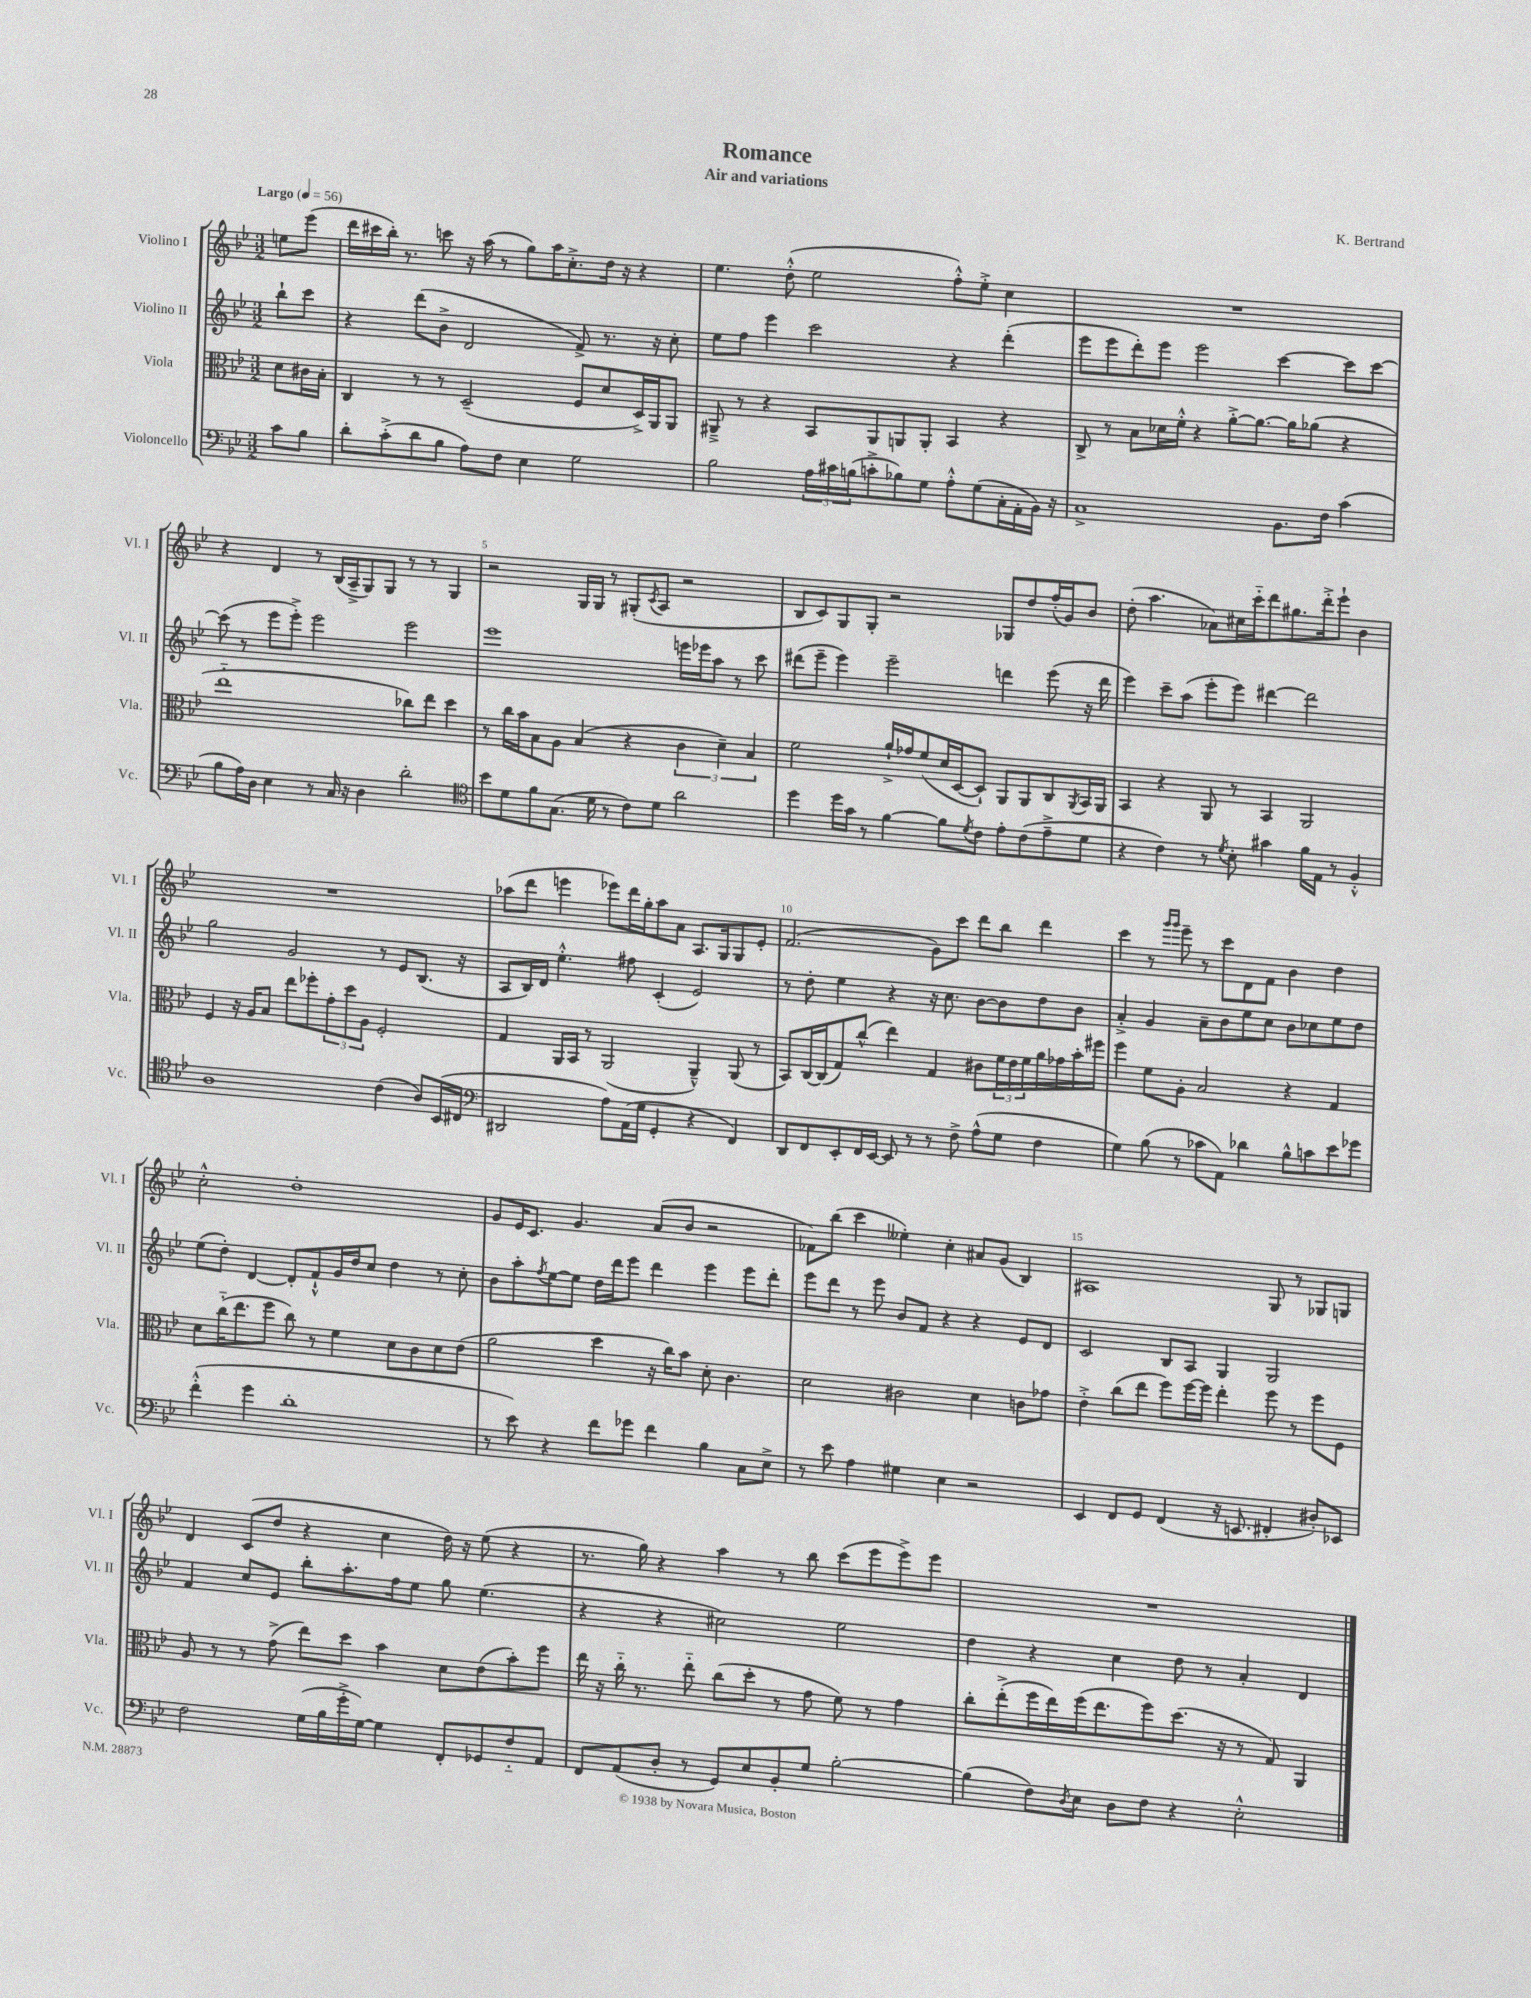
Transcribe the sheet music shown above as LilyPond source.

\header { title = "Romance" composer = "K. Bertrand" subtitle = "Air and variations" }
<<
\new StaffGroup <<
\new Staff = "s0" \with { instrumentName = "Violino I" shortInstrumentName = "Vl. I" } {
    \clef treble \key bes \major \numericTimeSignature \time 3/2 \partial 4 \tempo "Largo" 4 = 56
    e''8 ees'''8( |
    d'''16 cis'''16 bes''16-.) r8. c'''8 r16 a''16( r8 g''8) a''16 c''8.-.-> d''16 r16 r4 |
    ees''4. d''8-.-^( ees''2 f''8-.-^) ees''8-.-> c''4 |
    R1. |
    r4 d'4 r8 bes16( a16---> g8) g8 r8 r8 g4 |
    r2 g16 g16 r8 gis8-.( \acciaccatura { c'8 } a8 r2 |
    bes8 c'8) g8 g8-. r2 ges8 d''8 f''16-.( g'16) bes'8 |
    d''8-.( a''4. aes'8) cis''16 c'''16-_ d'''8 gis''8. d'''16-.-> ees'''8-! bes'4 |
    R1. |
    aes''8( d'''8 e'''4 ees'''8) d'''16 g''16-. aes''8 a'8 a8. g16 g8 ees'8-. |
    f'2.( g'8) c'''8 d'''8 bes''8 d'''4 |
    c'''4 r8 \grace { g'''16 g'''16 } ees'''8-- r8 c'''8 d'8 f'8 bes'4 d''4 |
    c''2-.-^ d''1-. |
    g'8 ees'16 c'8. g'4. a'8( bes'8 r2 |
    fes'8) bes''8( c'''4 eeses''4-.) c''4-. ais'8 g'8( bes4) |
    ais1 g8 r8 ges8 g8 |
    d'4 c'8( d''8 r4 c''4 d''16) r16 ees''8( r4 |
    r8. g''16) r4 a''4 r8 bes''8 c'''8( ees'''8 ees'''8->) ees'''8 |
    R1. \bar "|." |
}
\new Staff = "s1" \with { instrumentName = "Violino II" shortInstrumentName = "Vl. II" } {
    \clef treble \key bes \major \numericTimeSignature \time 3/2 \partial 4
    bes''8-! c'''8 |
    r4 d'''8( bes'8-> d'2 f'8->) r8. r16 c''8-. |
    ees''8 f''8 ees'''4 c'''2 r4 d'''4-.( |
    ees'''8 ees'''8 d'''8-.) ees'''8 ees'''2 c'''4~ c'''8 c'''8~ |
    c'''8( r8 ees'''8 ees'''8-.->) ees'''2 ees'''2 |
    ees'''1 e'''16 ees'''16 a''8 r8 c'''8 |
    dis'''8( ees'''8-- ees'''4) ees'''2-- d'''4 ees'''8( r16 d'''16 |
    ees'''4) c'''8-- a''8( ees'''8-. ees'''8) dis'''4~ dis'''2 |
    g''2 g'2 r8 ees'8 bes8.( r16 |
    a8 bes16) d'16 ees''4.-.-^ fis''8 c'4-.( ees'2) |
    r8 d''8-. ees''4 r4 r16 c''8. bes'8~ bes'8 d''8 bes'8 |
    a'4-.-> g'4 a'8-- bes'8 ees''8 c''8 bes'8 ces''8 ees''8 d''8 |
    ees''8( d''8-.) d'4~ d'8-. f'8-!-^ g'16 d''16 c''8 d''4 r8 c''8-. |
    bes'8 a''8-. \acciaccatura { f''8 } ees''8~ ees''8 d''16 d'''16 ees'''8 d'''4 ees'''4 ees'''8 d'''8-. |
    ees'''8 d'''8 r8 ees'''8 bes'8 f'8 r4 r4 ees'8 d'8 |
    c'2 bes8 a8 g4 g2 |
    f'4 c''8 ees'8 bes''8-. a''8.-. f''16 ees''8 g''8 ees''4.( |
    r4 r4 cis''2) ees''2 |
    d''4 r4 c''4 d''8 r8 a'4-. d'4 \bar "|." |
}
\new Staff = "s2" \with { instrumentName = "Viola" shortInstrumentName = "Vla." } {
    \clef alto \key bes \major \numericTimeSignature \time 3/2 \partial 4
    d'8 cis'16 bes16-. |
    c4 r8 r8 d2--( f8 d'8 d16->) a,16 a,8 |
    ais,8---> r8 r4 bes,8 ais,8 a,8 a,8-. bes,4 r4 |
    c8-> r8 bes8 des'16 f'16-.-^ r4 a'8~-.-> a'8.~ a'16 aes'8( r4 |
    ees''1-_ ces''8) ees''8 d''4 |
    r8 c''16 bes'16 bes8 a8 bes4( r4 \tuplet 3/2 { c'4 d'4--) bes4 } |
    f'2 a'16-!-> ges'16 f'8( d'16 d16~ d8-!) a,8 a,8 c8 \acciaccatura { a,8 } bes,16 a,16 |
    bes,4 r4 a,8 r8 bes,4 a,2 |
    f4 r16 a16 bes8 ees''8 fes''8-. \tuplet 3/2 { g'8-. d''8 a8 } f2-. |
    g4 a,16 bes,16 r8 a,2( a,4---^) a,8( r8 |
    bes,8) c16~ c16( g8) c''8-^( ees''4) g4 cis'8 \tuplet 3/2 { f'16 ees'16 f'16 } a'16 ges'16 bes'16-. fis''16 |
    f''4 f'8 a8-. bes2 r4 g4 |
    d'8 c''16-_( ees''8. f''8 c''8) r8 f'4 d'8 c'8 d'8 ees'8( |
    a'2 d''4 r16 c''16) bes'8 d'8-. c'4. |
    d'2 cis'2 d'4 c'8 ges'8 |
    ees'4-.-> c''8( ees''8 f''8) f''16~ f''16 ees''4-. f''8 r8 f''8 f8 |
    a8 r8 r8 g'8->( ees''8) d''8 bes'4 d'8 ees'8( bes'8-.) f''8 |
    ees''16 r16 c''16-_ r8. ees''8-_ c''8( d''8-. r8 g'8 f'8) r8 g'4 |
    c''8-. ees''8-.->( f''16 ees''16) f''16( ees''8. f''8) d''8.( r16 r8 g8) a,4 \bar "|." |
}
\new Staff = "s3" \with { instrumentName = "Violoncello" shortInstrumentName = "Vc." } {
    \clef bass \key bes \major \numericTimeSignature \time 3/2 \partial 4
    c'8 bes8 |
    d'8-. c'8-.->( d'8 bes8 a8) f8 ees4 g2 |
    bes2 \tuplet 3/2 { a16 cis'16 b16( } c'8-.-> bes8) g8 a8-.-^ g8( c16-. a,16-. bes,16) r16 |
    c1-> bes,8. f16 c'4( |
    bes8 a16) d16 ees4 r8 c16 r16 d4 d'2-. |
    \clef tenor bes'8 d'8 f'8 g8.( d'16 r8 c'8) d'8 a'2 |
    d''4 d''16 g'16 r8 f'4~ f'8 \acciaccatura { d'8 } c'8 ees'8-. c'8( ees'8---> d'8 |
    r4 c'4) r8 \acciaccatura { d'8 } bes8-. gis'4 f'16 ees16 r8 f4-.-^ |
    a1 c'4( a8) bes,16( cis16 |
    \clef bass dis,2 a8) a,16( g16 g,4-. r4 f,4) |
    d,8 f,8 ees,8-. f,16 ees,16~ ees,8 r8 r8 f8-> a8-^( g8 f4 |
    g4) bes8( r8 ces'8 a,8) des'4 bes8-^ c'8 ees'8 ges'8 |
    f'4-.-^( g'4 d'1-. |
    r8 ees'8) r4 f'8 ges'8 f'4 bes4 c8 ees8-> |
    r8 ees'8 a4 gis4 ees4 r2 |
    ees,4 f,8 g,8 f,4( r16 e,8. fis,4-. dis8-.) ees,8 |
    f2 g16( bes16 g'16-.-> g16~) g4 f,8-. ges,8 f8-_ a,8 |
    f,8 a,8( d8-. r8 g,8) ees8 bes,8-. g8 bes2~-. |
    bes4( f8) \acciaccatura { d8 } ees8 d8 f8 r4 ees2-.-^ \bar "|." |
}
>>
>>
\layout { \context { \Score \override BarNumber.break-visibility = ##(#f #t #t) barNumberVisibility = #(every-nth-bar-number-visible 5) } }
